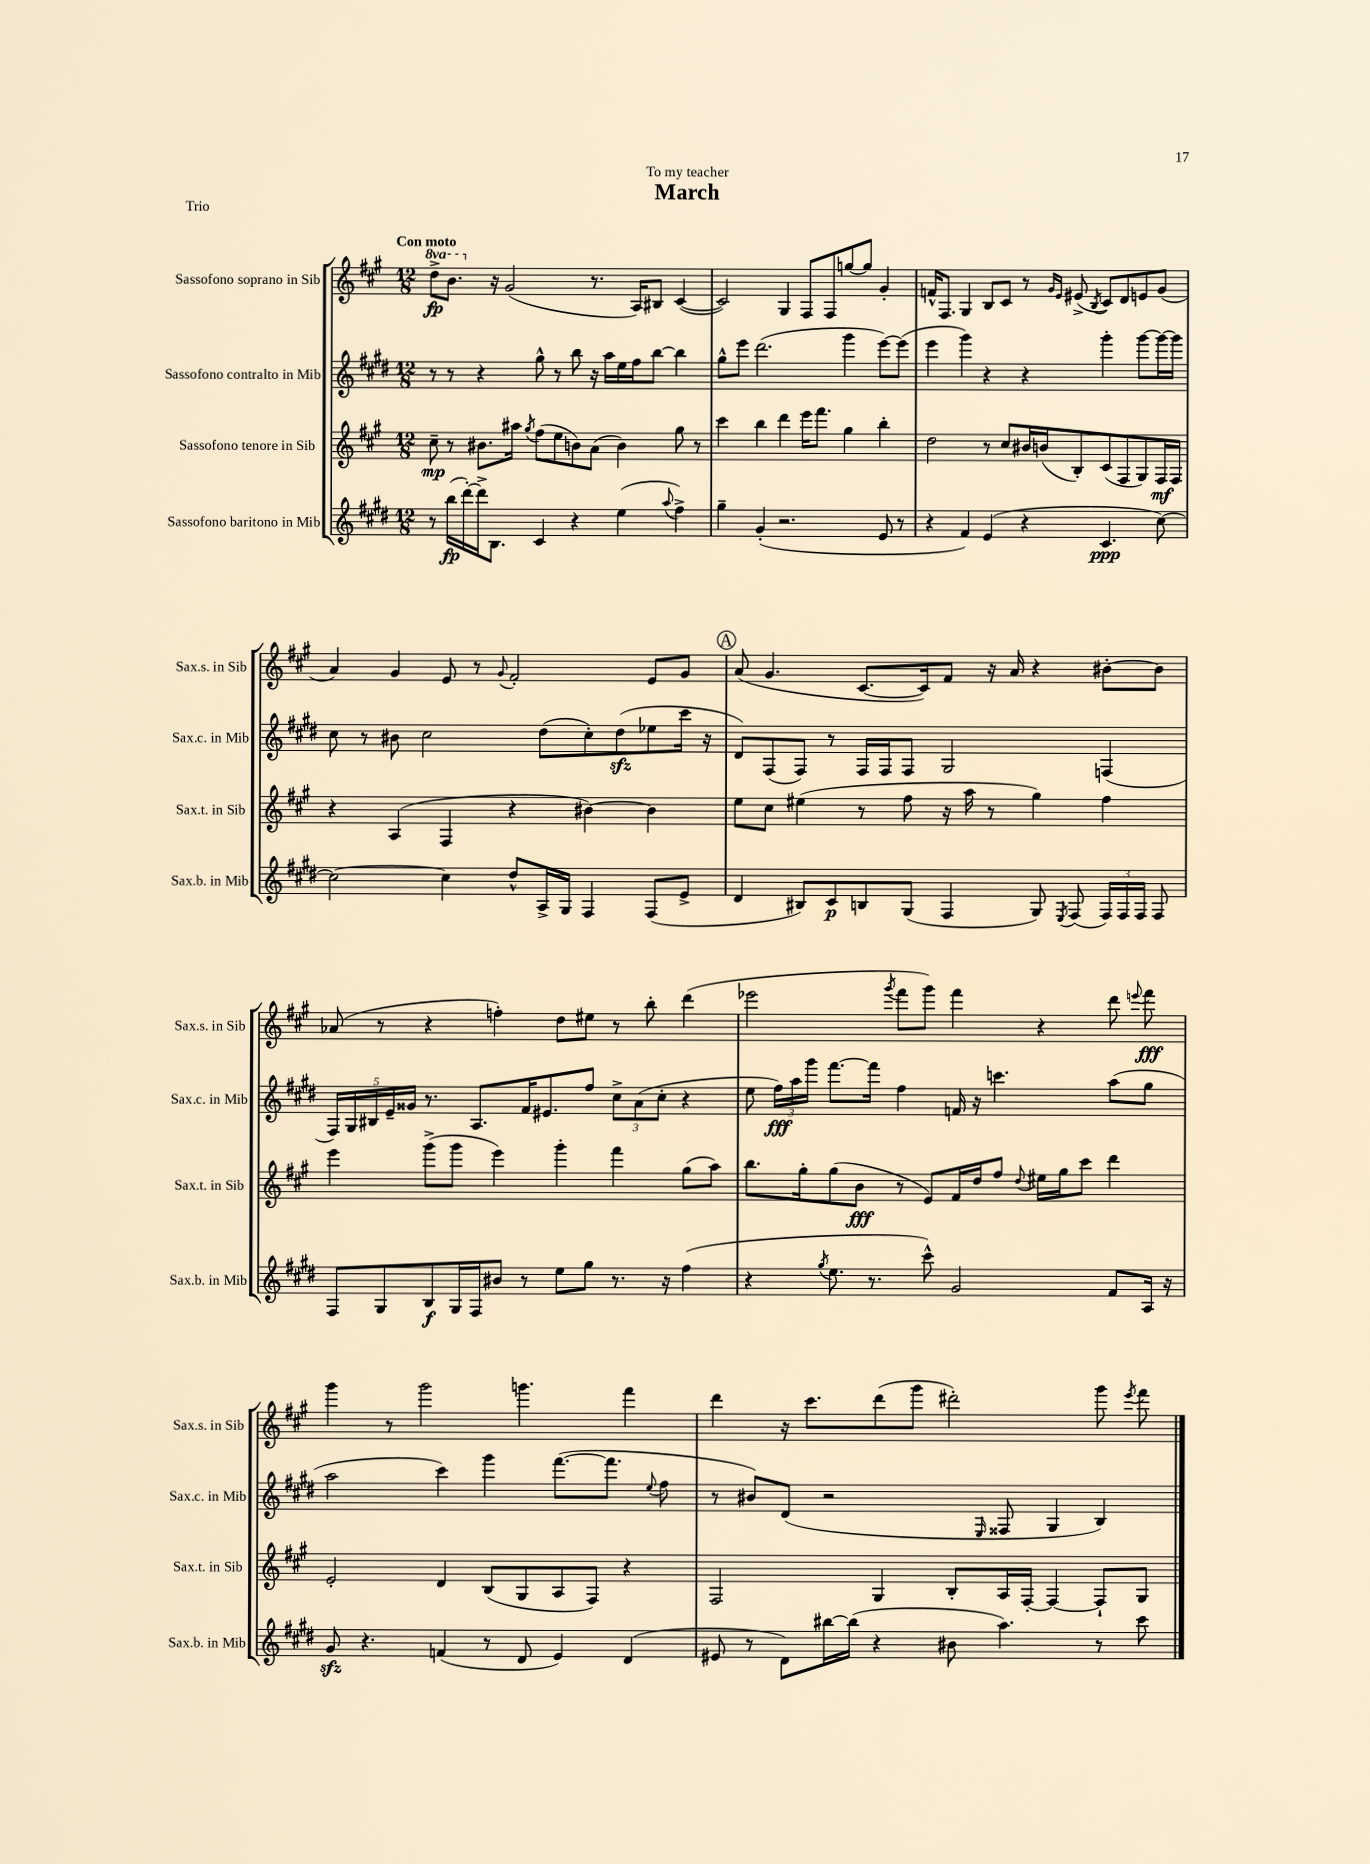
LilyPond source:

\header { title = "March" dedication = "To my teacher" piece = "Trio" }
<<
\new StaffGroup <<
\new Staff = "s0" \with { instrumentName = "Sassofono soprano in Sib" shortInstrumentName = "Sax.s. in Sib" } {
    \clef treble \key a \major \numericTimeSignature \time 12/8 \set Staff.ottavationMarkups = #ottavation-simple-ordinals \tempo "Con moto"
    \autoBeamOff \ottava #1 d'''8[->\fp b''8.] \ottava #0 r16 gis'2( r8. a16[) bis8] cis'4~( |
    cis'2) gis4 fis8[ fis8 g''8~ g''8] gis'4-. |
    f'16[-^ fis8.] gis4 b8[ cis'8] r8 \grace { gis'16[ e'16] } eis'8->( \acciaccatura { b8 } cis'8[) d'8 e'8 gis'8]( |
    a'4) gis'4 e'8 r8 \appoggiatura { gis'8 } fis'2-. e'8[ gis'8] |
    \mark \markup { \circle "A" } a'8( gis'4. cis'8.[~ cis'16) fis'8] r16 a'16 r4 bis'8[~-. bis'8] |
    aes'8( r8 r4 f''4-.) d''8[ eis''8] r8 b''8-. d'''4( |
    ees'''2 \acciaccatura { gis'''8 } fis'''8[ gis'''8]) fis'''4 r4 d'''8 \appoggiatura { e'''8 } fis'''8\fff |
    gis'''4 r8 gis'''2 g'''4. fis'''4 |
    d'''4 r16 cis'''8.[ d'''8( gis'''8] dis'''2-.) gis'''8 \acciaccatura { e'''8 } fis'''8 \bar "|." |
}
\new Staff = "s1" \with { instrumentName = "Sassofono contralto in Mib" shortInstrumentName = "Sax.c. in Mib" } {
    \clef treble \key e \major \numericTimeSignature \time 12/8
    \autoBeamOff r8 r8 r4 gis''8-^ r8 b''8 r16 a''16[ e''16 fis''16 b''8]~ b''4 |
    gis''8[-^ e'''8] dis'''2.( gis'''4 e'''8[~) e'''8]( |
    e'''4 gis'''4) r4 r4 gis'''4-. gis'''8[~ gis'''16~ gis'''16] |
    cis''8 r8 bis'8 cis''2 dis''8[( cis''8-.) dis''8\sfz( ees''8 cis'''16] r16 |
    \mark \markup { \circle "A" } dis'8[) fis8( fis8]) r8 fis16[ fis16 fis8] gis2 f4( |
    \tuplet 5/4 { fis16[) gis16 bis16 e'16-- gisis'16] } r8. a8.[ fis'16 eis'8. fis''8] \tuplet 3/2 { cis''8[-> a'8( cis''8]-. } r4 |
    e''8 \tuplet 3/2 { fis''16[\fff) a''16 gis'''16] } fis'''8.[~ fis'''16] fis''4 f'16 r16 c'''4. a''8[( gis''8] |
    a''2 cis'''4) gis'''4 fis'''8.[~( fis'''8.] \appoggiatura { e''8 } fis''8 |
    r8 bis'8[) dis'8]( r2 \grace { e16 } fisis8 gis4 b4) \bar "|." |
}
\new Staff = "s2" \with { instrumentName = "Sassofono tenore in Sib" shortInstrumentName = "Sax.t. in Sib" } {
    \clef treble \key a \major \numericTimeSignature \time 12/8
    \autoBeamOff cis''8--\mp r8 bis'8.[ ais''16] \acciaccatura { gis''8 } fis''8[( e''8 b'8) a'8]( b'4) gis''8 r8 |
    cis'''4 b''4 d'''4 e'''16[ fis'''8.] gis''4 b''4-. |
    d''2 r8 cis''8[ bis'16 b'16( b8-.) cis'8( fis8 gis8) fis16\mf fis16] |
    r4 a4( fis4 r4 bis'4~) bis'4 |
    \mark \markup { \circle "A" } e''8[ cis''8] eis''4( r8 fis''8 r16 a''16 r8 gis''4) fis''4 |
    e'''4 gis'''8[->( gis'''8] e'''4) gis'''4-. fis'''4 gis''8[( a''8]) |
    b''8.[ gis''16-. gis''8( b'8]\fff r8 e'8[) fis'16 d''16 fis''8] \appoggiatura { d''8 } eis''16[ gis''16 cis'''8] d'''4 |
    e'2-. d'4 b8[( gis8 a8 fis8]) r4 |
    fis2 gis4 b8[-. a16 fis16]~-. fis4~ fis8[-! gis8] \bar "|." |
}
\new Staff = "s3" \with { instrumentName = "Sassofono baritono in Mib" shortInstrumentName = "Sax.b. in Mib" } {
    \clef treble \key e \major \numericTimeSignature \time 12/8
    \autoBeamOff r8 b''16[\fp( dis'''16~-.) dis'''16-> b8.] cis'4 r4 e''4( \appoggiatura { a''8 } fis''4->) |
    gis''4-- gis'4-.( r2. e'8 r8 |
    r4 fis'4) e'4( r4 cis'4.\ppp cis''8~) |
    cis''2~ cis''4 dis''8[-^ a16-> gis16] fis4 fis8[( e'8]-> |
    \mark \markup { \circle "A" } dis'4 bis8[) cis'8\p b8 gis8]( fis4 gis8) \acciaccatura { e8 } fis8( \tuplet 3/2 { fis16[) fis16 fis16] } fis8 |
    fis8[ gis8 b8\f gis16 fis16 bis'8] r8 e''8[ gis''8] r8. r16 fis''4( |
    r4 \acciaccatura { gis''8 } e''8. r8. cis'''8-^) gis'2 fis'8[ a16] r16 |
    gis'8\sfz r4. f'4( r8 dis'8 e'4) dis'4( |
    eis'8 r8 dis'8[) bis''16~ bis''16]( r4 bis'8 a''4.) r8 cis'''8 \bar "|." |
}
>>
>>
\layout { \context { \Score \remove "Bar_number_engraver" } }
